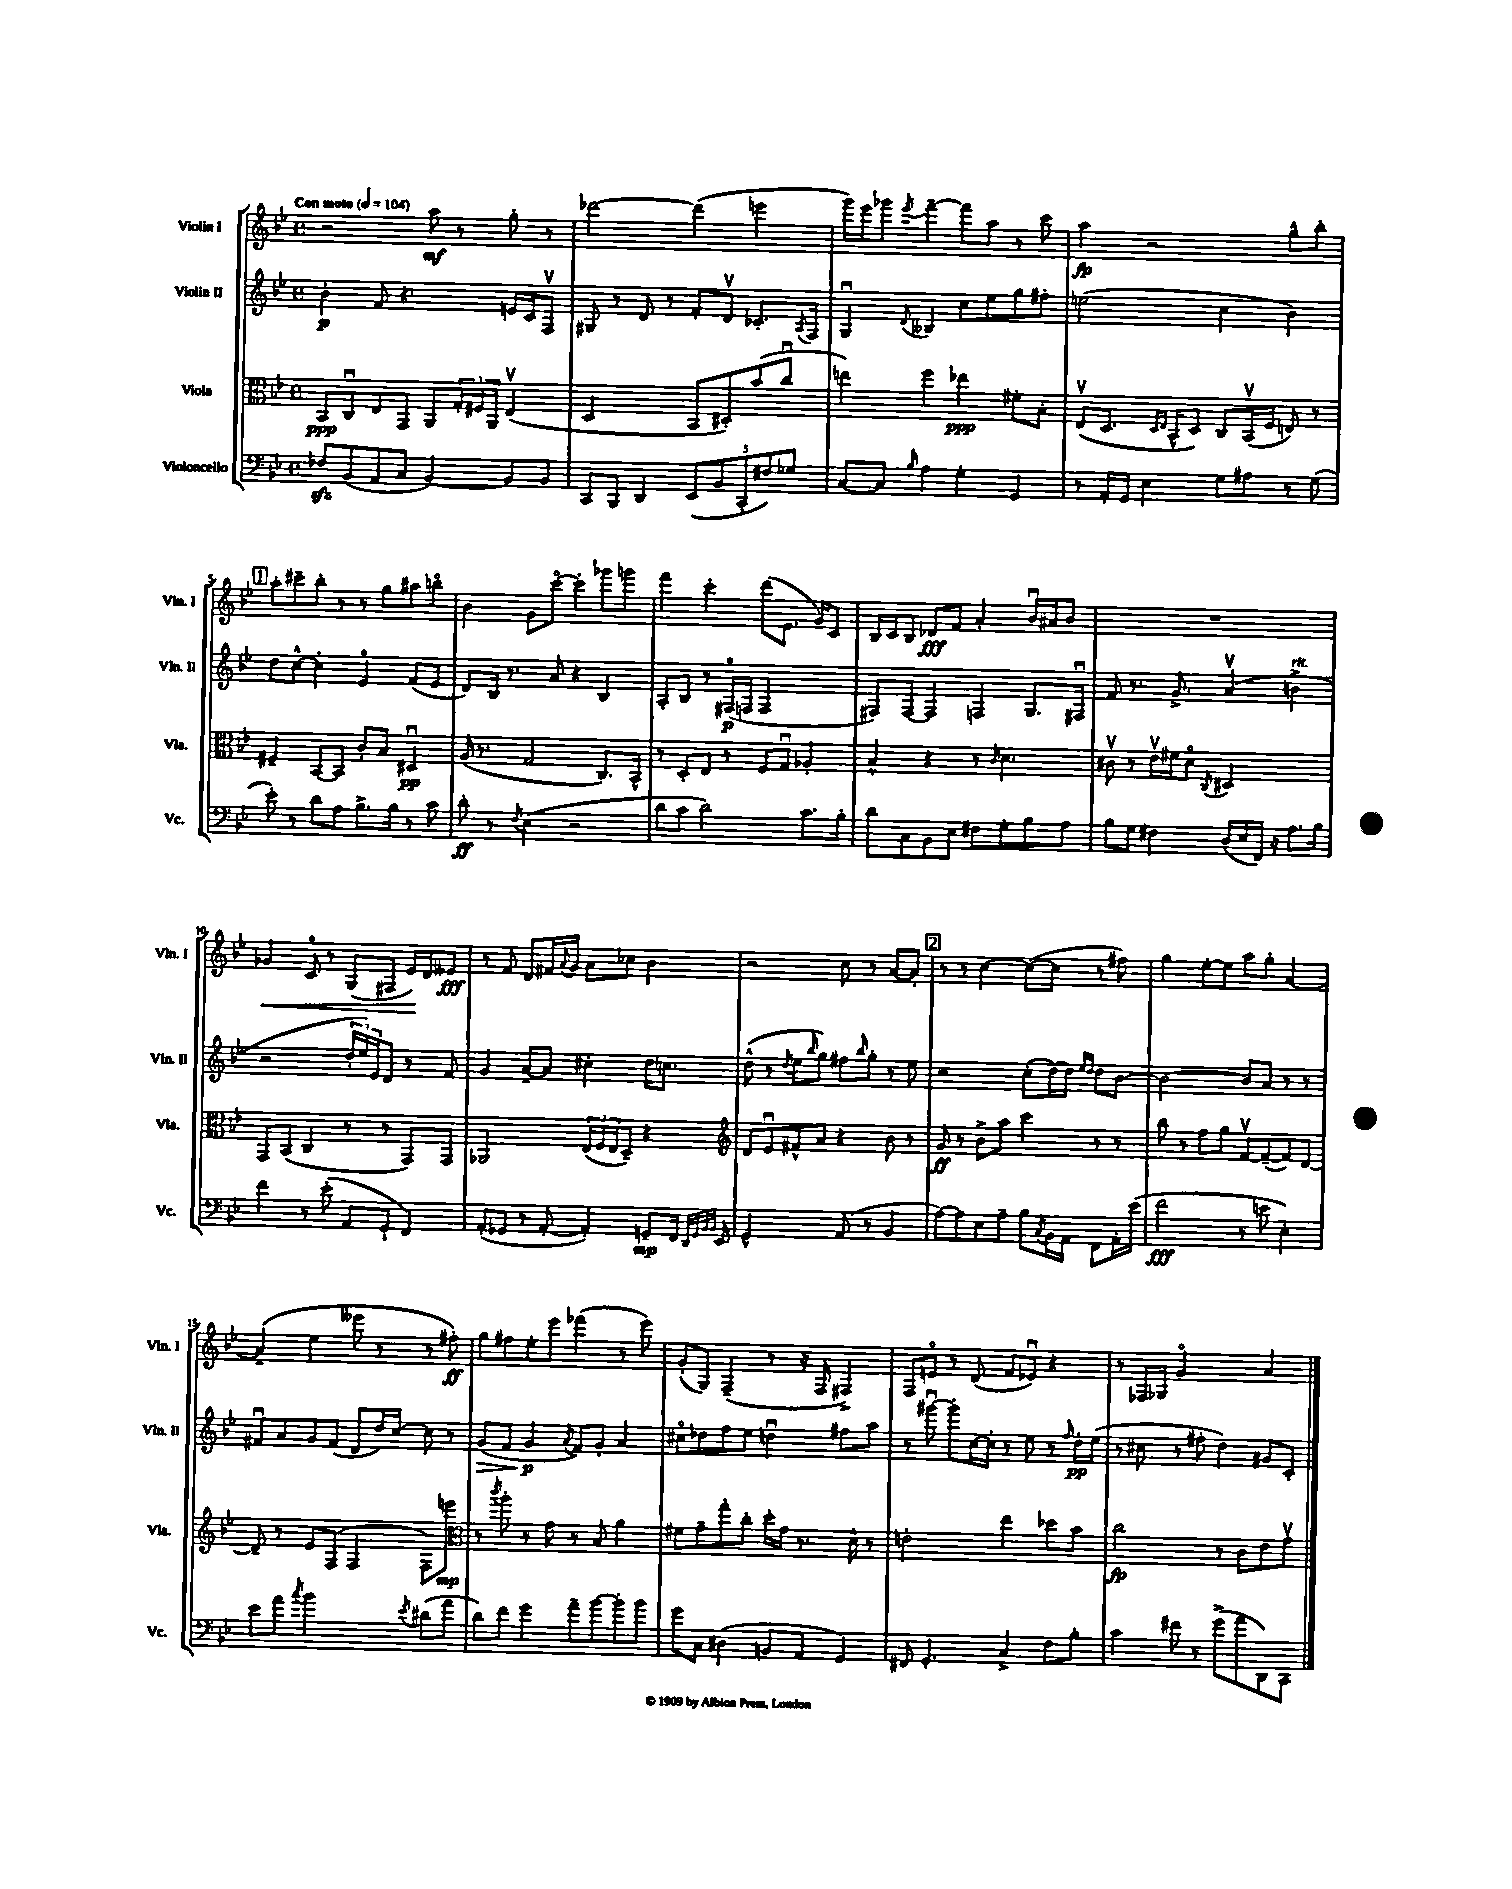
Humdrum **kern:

**kern	**kern	**kern	**kern
*staff4	*staff3	*staff2	*staff1
*clefF4	*clefC3	*clefG2	*clefG2
*k[b-e-]	*k[b-e-]	*k[b-e-]	*k[b-e-]
*M4/4	*M4/4	*M4/4	*M4/4
*met(c)	*met(c)	*met(c)	*met(c)
*MM104	*MM104	*MM104	*MM104
8F-/L	8BB-/L	4b-'\	2r
(8BB-/	8Cu/	.	.
8AA/	8E-/	8f/	.
8C/J	8GG/J	4.r	.
[4BB-/)	8AA/L	.	8aa\
.	24G'/L	.	8r
.	24F#/	.	.
.	24AA/JJ	.	.
8BB-/]L	(4E-v/	16e/LL	8gg'\
.	.	16c/J	.
8BB-/J	.	8Fv/J	8r
=	=	=	=
8CC/L	2D/	8G#/	[2ddd-\
8BBB-/J	.	8r	.
4DD/	.	8d/	.
.	.	8r	.
(10EE-/L	8BB-/L	8f'/L	(4ddd-\]
10BB-/	.	.	.
.	8D#'/)	8dv/J	.
10CC'/	.	.	.
.	(8b-/	8.c-'/L	4eee\
10F#/)	.	.	.
.	8ccu/J	.	.
10G-/J	.	.	.
.	.	8qA/	.
.	.	16F/Jk	.
=	=	=	=
[8C/L	4ee\)	4Gu/	16ggg\LL)
.	.	.	16eee-\J
8C/]J	.	.	8ggg-\J
16qqB-/	.	8qqd/	8qeee-/
4A\	4ff\	4B--/	[4fff~\
4G'\	4ee-\	8cc\L	8fff\]L
.	.	8ee-\	8aa\J
4GG/	8f#'\L	8gg\	8r
.	8B-'\J	8ff#'\J	8ccc\
=	=	=	=
8r	(8E-v/L	(2ee\	4aa\
16AA'/LL	8.D/J	.	.
16GG/JJ	.	.	.
4E-\	.	.	2r
.	16qqD/LL	.	.
.	16qqE-/JJ	.	.
.	16BB-^^/LK	.	.
.	8D/J)	.	.
8G\L	8C/L	4cc\	.
8A#\J	(16BB-v/L	.	.
.	16F/JJ	.	.
8r	8E/)	4b-\)	8gg^^\L
(8G\	8r	.	8bb-'\J
=	=	=	=
8e-'\)	4F#~/	8dd\L	8aa'\L
8r	.	[8cc^^\J	8ccc#~\
8d\L	[8BB-/L	4cc'\]	8bb-'\J
8A\J	8BB-/]J	.	8r
8.B-^\L	8c'/L	4e-o/	8r
.	8B-/J	.	8gg\L
16B-\Jk	.	.	.
8r	4D#u/	(8f/L	8aa#\
8c\	.	8e-/J	8bbo\J
=	=	=	=
8d'\	(16A/	8d/L)	4b-\
.	8.r	.	.
8r	.	16B-/Jk	.
.	.	8.r	.
8qF/	.	.	.
(4E-\	2G/	.	8g\L
.	.	8a/	[8ccco\J
2r	.	4r	4ccc'\]
.	8.C/L)	4B-/	8ggg-\L
.	.	.	8ggg\J
.	16BB-^^/Jk	.	.
=	=	=	=
8d\L	8r	8A'/L	4fff\
8c\J	8D'/L	8B-/J	.
2d\)	8E-/J	8r	4ccc'\
.	8r	(16F#o/LL	.
.	.	16F/JJ	.
.	8F/L	2F/	(8ddd\L
.	8Gu/J	.	8.e-\J
8.c\L	4A-'/	.	.
.	.	.	16g/LK)
.	.	.	8c/J
16B-'\Jk	.	.	.
=	=	=	=
8d\L	4B-^^/	8F#/L)	16B-/LL
.	.	.	16c/J
8C\	.	[8F#/J	8B-/J
8BB-\	4r	4F#/]	8d-/L
8E-\J	.	.	8f/J
8F#\L	8r	4F/	4a'/
.	16qqc/	.	.
8G'\	4.d\	.	.
8B-\	.	8.G/L	16b-u/LL
.	.	.	16a#/J
8A\J	.	.	8b-/J
.	.	16F#u/Jk	.
=	=	=	=
8B-\L	8c#v\	8f/	1r
8G\J	8r	8.r	.
4F#\	16e-v\LL	.	.
.	16f#\J	8.g^/	.
.	8do\J	.	.
.	8qC/	.	.
(16D/LL	2D#/	(4av/	.
16E-/	.	.	.
16FF/JJ)	.	.	.
16r	.	.	.
8.A\L	.	4b^\	.
16B-\Jk	.	.	.
=	=	=	=
4f\	8GG/L	2r	4g-/
.	(8BB-/J	.	.
8r	4C/	.	8co/
(8e-'\	.	.	8r
8AA/L	8r	24dd'/LL	(8G/L
.	.	24ee-/)	.
.	.	24e-/J	.
8GG`/J	8r	8d/J	8F#/J
4FF/)	8GG/L)	8r	16e-/LL)
.	.	.	16d/J
.	8GG/J	8f/	8e--/J
=	=	=	=
(8AA'/L	2AA-/	4g/	8r
8GG-/J	.	.	8f/
8r	.	[8a~/L	8d/L
[8AA'/	.	8a/]J	16f#/L
.	.	.	8qqa/
.	.	.	16g/JJ
4AA'/])	(24E-/LL	4cc#'\	8a\L
.	24F/	.	.
.	24E-/J	.	.
.	8D~/J)	.	8cc-\J
8GG~/L	4r	16dd\LK	4b-\
.	.	8.cc\J	.
16FF/Jk	.	.	.
32qqDD/LLL	.	.	.
32qqGG/	.	.	.
32qqBB-/	.	.	.
32qqBB-/JJJ	.	.	.
16EE-/	.	.	.
=	=	=	=
*	*clefG2	*	*
2GG^^/	8d/L	(8dd^^\	2r
.	8e-u/	8r	.
.	.	8qdd/	.
.	8f#^^/	8ee-\L	.
.	.	16qqbb-/	.
.	8a/J	8gg\J)	.
(8AA/	4r	8ff#\L	8cc\
.	.	16qqbb-/	.
8r	.	8gg'\J	8r
4BB-/	8b-\	8r	[8a/L
.	8r	8ee-\	8a'/]J
=	=	=	=
[8A\L)	8g/	2r	8r
8A\]	8r	.	8r
8E-\	8b-^\L	.	[4cc\
8A~\J	8aa\J	.	.
8B-\L	4ccc\	(8cc'\L	(8cc\_L
8qC/	.	.	.
16BB-\L	.	[16dd\L)	8cc\]J
16AA\JJ	.	16dd\]JJ	.
.	.	16qqee-/LL	.
.	.	16qqdd/JJ	.
8FF\L	8r	8dd\L	8r
16AA'\L	8r	[8b-\J	8ff#\)
(16e-\JJ	.	.	.
=	=	=	=
2f\	8bb-\	2b-\_	4gg\
.	8r	.	.
.	8ff\L	.	[8ee-'\L
.	8gg\J	.	8ee-\]J
8r	[8fv/L	8b-/]L	8aa\L
8e\	(8f~/_	8a/J	8gg'\J
4E-'\)	8f/])	8r	[4a/
.	[8d/J	8r	.
=	=	=	=
8e-\L	8d~/]	8f#u/L	(4a~/]
8a\J	8r	8a/	.
8qcc/	.	.	.
2b-\	8e-/L	8g/	4ee-\
.	(8F/J	(8f#/J	.
.	4F/	8d/L	8eee--\
.	.	16dd/L)	8r
.	.	[16cc/JJ	.
8qe-/	.	.	.
(8d#\L	8F\L)	8cc\]	8r
8a\J	8eee\J	8r	8ff#'\)
=	=	=	=
*	*clefC3	*	*
8d\L)	8r	(8g/L	8gg\L
.	8qccc/	.	.
8f\J	8aa'\	8f/J	8ff#\
4g\	8r	4g/	8ee-'\
.	8g\	.	8eee-\J
.	.	8qa/	.
8a~\L	8r	8f/L)	(4fff-\
[8b-\	8B-/	8g'/J	.
8b-'\]	4a\	4a/	8r
8b-\J	.	.	8eee-\)
=	=	=	=
8g\L	8f#\L	8cc#o\L	(8g'/L
8C\J	8g~\	8dd-\	8G/J)
(4D#\	8gg'\	8ff\	(4F~/
.	8cc'\J	8ee-\J	.
8BB/L	16dd'\LL	4ddu\	8r
.	16g\JJ	.	.
8AA/J	8.r	.	16r
.	.	.	16F/
4GG/)	.	8ff#\L	4F#^/)
.	16d^^\	.	.
.	8r	8aa\J	.
=	=	=	=
8FF#/	2e'\	8r	8F/L
4.GG'/	.	[8ggg#u\	8eo/J
.	.	8ggg#'\]L	8r
.	.	[16cc\L	(8d/
.	.	16cc'\]JJ	.
4C^/	4ee-\	8r	8f/L
.	.	8ee-\	8e-u/J)
8F\L	8dd-\L	8r	4r
.	.	16qqff/	.
8B-'\J	8b-\J	16dd'\LL	.
.	.	(16ee-\JJ	.
=	=	=	=
4c\	2cc\	8r	8r
.	.	8cc#\	16F-/LL
.	.	.	16G-/JJ
8f#\	.	8r	2go/
8r	.	8ff#'\	.
(8g^\L	8r	4dd\)	.
8a\	8c\L	.	.
8DD\)	8e-\	8g#/L	4a/
8CC\J	8gv\J	8c'/J	.
==	==	==	==
*-	*-	*-	*-
